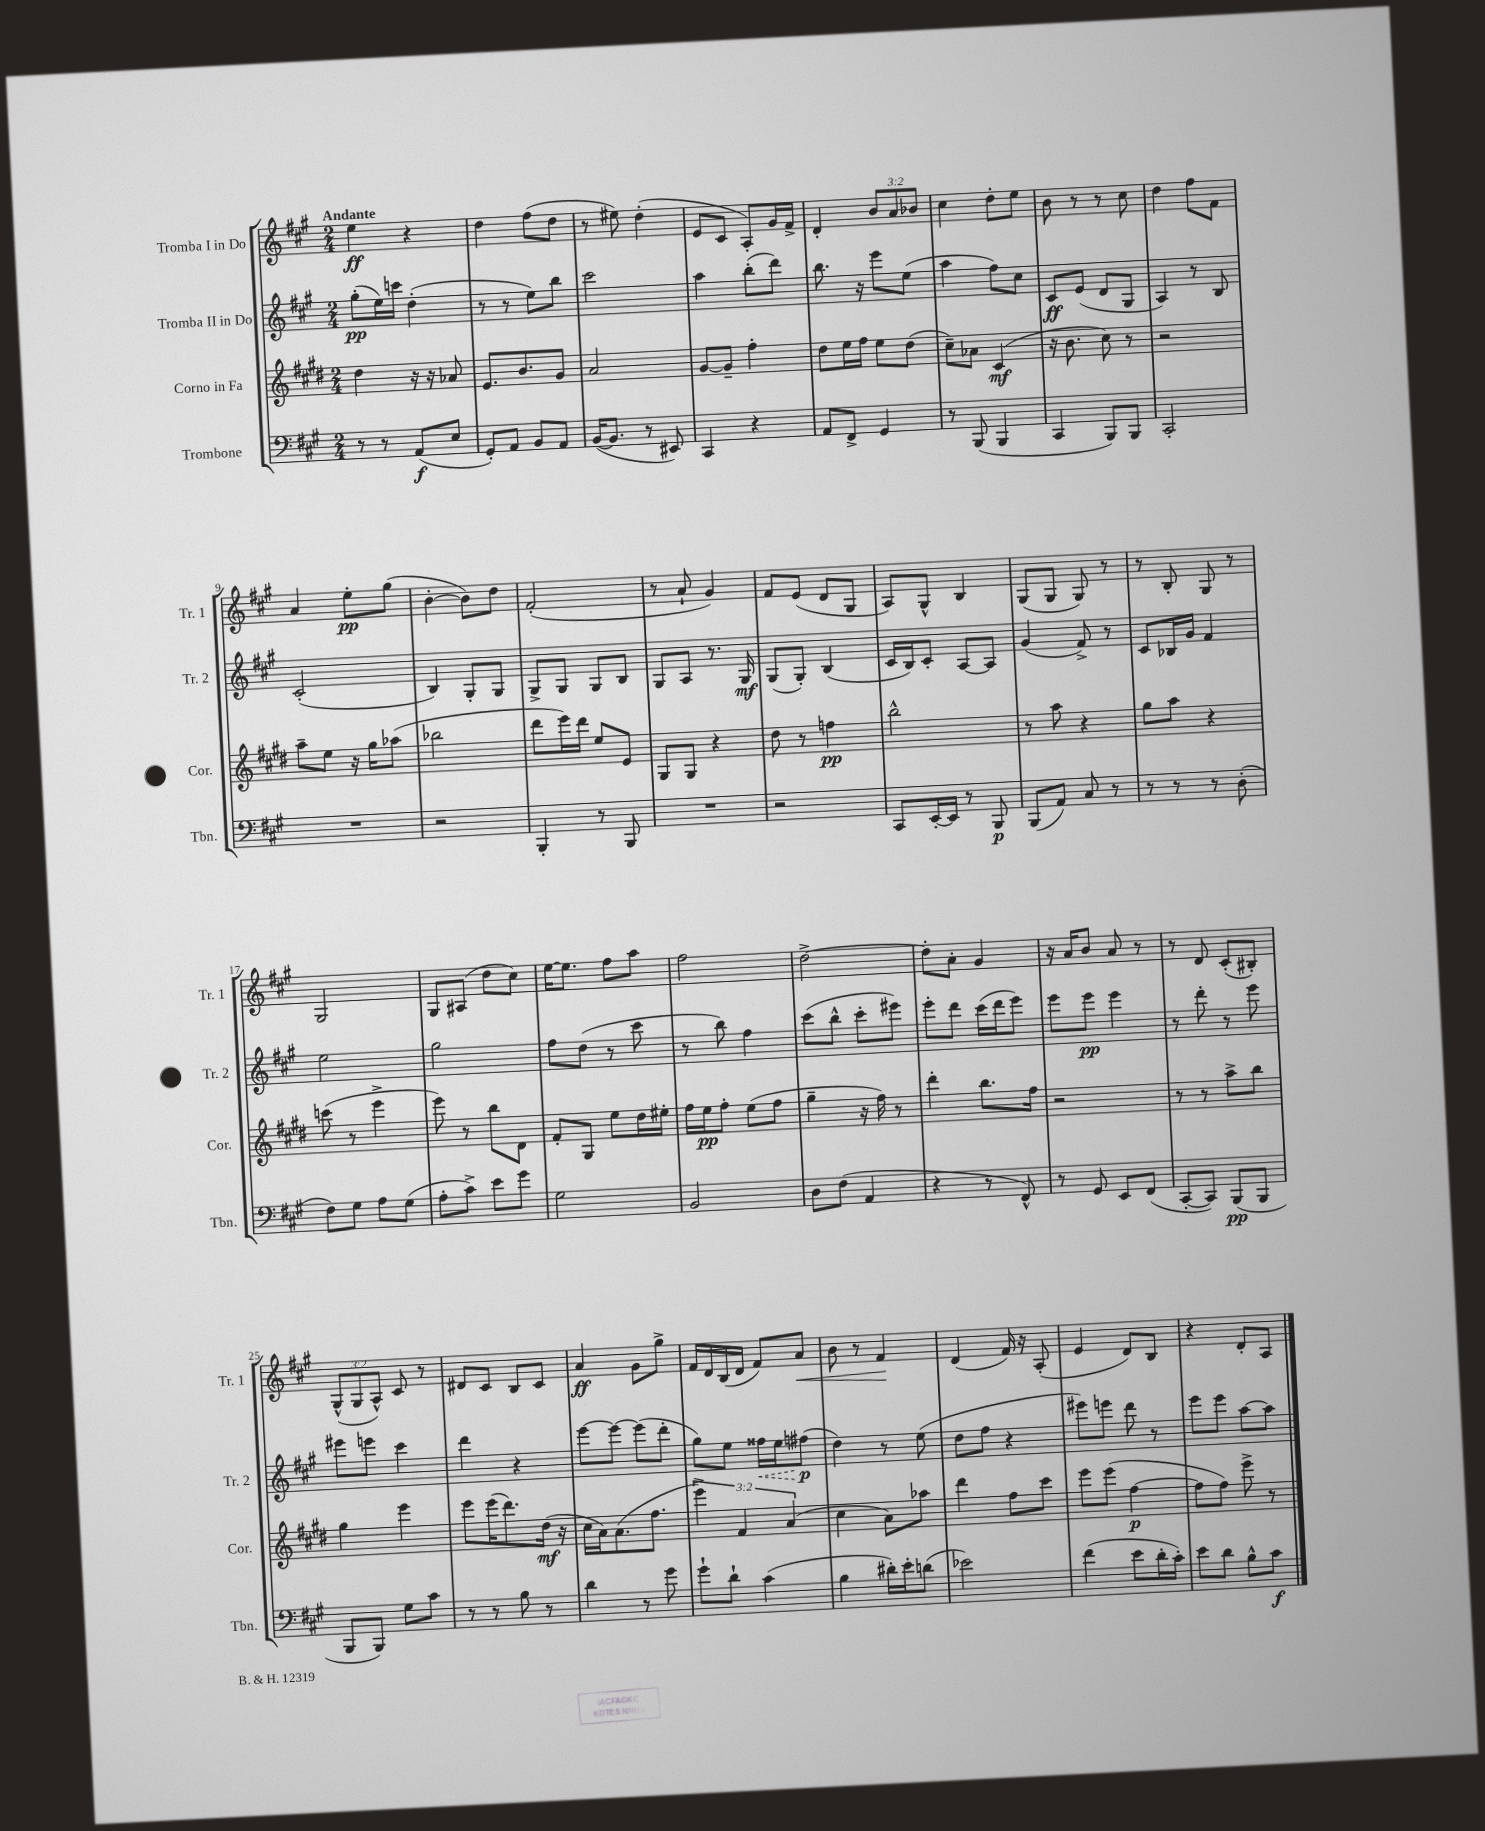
<<
\new StaffGroup <<
\new Staff = "s0" \with { instrumentName = "Tromba I in Do" shortInstrumentName = "Tr. 1" } {
    \clef treble \key a \major \numericTimeSignature \time 2/4 \override Staff.TupletNumber.text = #tuplet-number::calc-fraction-text \tempo "Andante"
    e''4\ff r4 |
    d''4 fis''8( d''8 |
    r8 eis''8) d''4-.( |
    e'8 cis'8 a8-.) gis'16 fis'16-> |
    d'4-. \tuplet 3/2 { b'8 a'8 bes'8 } |
    cis''4 d''8-. e''8 |
    b'8 r8 r8 cis''8 |
    d''4 fis''8 fis'8 |
    a'4 e''8-.\pp gis''8( |
    b'4~-. b'8) d''8 |
    fis'2-.( |
    r8 a'8-! gis'4) |
    fis'8 e'8( d'8 gis8 |
    a8) gis8-^ b4 |
    gis8( gis8 gis8) r8 |
    r8 b8-. gis8 r8 |
    gis2 |
    gis8 ais8( d''8 cis''8) |
    e''16~ e''8. fis''8 a''8 |
    fis''2 |
    d''2~-> |
    d''8-. a'8-. gis'4 |
    r16 a'16 b'8 a'8 r8 |
    r8 d'8 cis'8-.( bis8-.) |
    \tuplet 3/2 { gis8-^( gis8 a8-^) } cis'8 r8 |
    dis'8 cis'8 b8 cis'8 |
    a'4\ff gis'8 gis''8-> |
    fis'16 d'16 b16( d'16 fis'8) a'8\< |
    b'8 r8 fis'4\! |
    d'4( fis'16) r16 a8-.( |
    e'4 d'8) b8 |
    r4 d'8-. a8 \bar "|." |
}
\new Staff = "s1" \with { instrumentName = "Tromba II in Do" shortInstrumentName = "Tr. 2" } {
    \clef treble \key a \major \numericTimeSignature \time 2/4
    gis''8-.\pp( e''16) c'''16 d''4-.( |
    r8 r8 e''8) b''8 |
    cis'''2 |
    a''4 b''8-.( d'''8) |
    b''8. r16 e'''8 e''8( |
    a''4 fis''8) cis''8 |
    cis'8\ff e'8( d'8 gis8 |
    a4) r8 b8 |
    cis'2-.( |
    b4) gis8-. gis8 |
    gis8-> gis8 gis8 b8 |
    gis8 a8 r8. gis16\mf |
    gis8( gis8-.) b4( |
    cis'16 b16) cis'8-. a8~ a8 |
    gis'4( fis'8->) r8 |
    cis'8 bes16 gis'16 fis'4 |
    e''2 |
    gis''2 |
    fis''8 d''8( r8 cis'''8 |
    r8 b''8) fis''4 |
    cis'''8( b''8-^ cis'''8-. eis'''8) |
    e'''8-. d'''8 cis'''16( d'''16 e'''8) |
    e'''8 e'''8\pp e'''4 |
    r8 d'''8-. r8 e'''8 |
    eis'''8 e'''8 cis'''4 |
    d'''4 r4 |
    e'''8~ e'''8~ e'''8( d'''8-. |
    gis''8) e''8 \once \override Hairpin.style = #'dashed-line fisis''16\< e''16 fis''8\p\!( |
    d''4) r8 e''8( |
    d''8 fis''8 r4 |
    eis'''8) e'''8 d'''8 r8 |
    e'''8 e'''8 a''8~ a''8 \bar "|." |
}
\new Staff = "s2" \with { instrumentName = "Corno in Fa" shortInstrumentName = "Cor." } {
    \clef treble \key e \major \numericTimeSignature \time 2/4 \override Staff.TupletNumber.text = #tuplet-number::calc-fraction-text
    dis''4 r16 r16 aes'8 |
    e'8. b'8. gis'8 |
    a'2 |
    gis'8~ gis'8-- fis''4-. |
    dis''8 e''16 fis''16 e''8 dis''8( |
    cis''8--) aes'8 cis'4\mf( |
    r16 b'8. cis''8) r8 |
    r2 |
    a''8-- e''8 r16 gis''16 aes''8( |
    bes''2 |
    dis'''8 e'''16) dis'''16 e''8 e'8 |
    gis8 gis8 r4 |
    dis''8 r8 f''4\pp |
    b''2-^ |
    r8 a''8 r4 |
    gis''8 a''8 r4 |
    c'''8( r8 e'''4-> |
    e'''8) r8 b''8 dis'8 |
    fis'8-. gis8 e''8 dis''16 eis''16-. |
    fis''16 e''16\pp fis''8-. e''8( fis''8 |
    gis''4-- r16 fis''16) r8 |
    dis'''4-. b''8. fis''16 |
    r2 |
    r8 r8 a''8-> b''8 |
    gis''4 e'''4 |
    e'''8 e'''16( dis'''8.) dis''16\mf( r16 |
    cis''16 a'16) a'8.( fis''8. |
    \tuplet 3/2 { e'''4->) fis'4 a'4( } |
    cis''4 a'8) aes''8 |
    dis'''4 fis''8 cis'''8 |
    e'''8 e'''8( fis''4~\p |
    fis''8 fis''8) e'''8-> r8 \bar "|." |
}
\new Staff = "s3" \with { instrumentName = "Trombone" shortInstrumentName = "Tbn." } {
    \clef bass \key a \major \numericTimeSignature \time 2/4
    r8 r8 a,8\f( e8 |
    gis,8-.) a,8 b,8 a,8 |
    b,16~( b,8. r8 eis,8) |
    cis,4 r4 |
    a,8 fis,8-> gis,4 |
    r8 b,,8( b,,4 |
    cis,4 b,,8) b,,8 |
    cis,2-. |
    R2 |
    r2 |
    b,,4-. r8 b,,8 |
    R2 |
    r2 |
    cis,8 e,16~-. e,16 r8 b,,8\p |
    b,,8( a,8) cis8 r8 |
    r8 r8 r8 d8-.( |
    fis8) gis8 a8 gis8( |
    a8-. cis'8->) e'8 gis'8 |
    gis2 |
    b,2 |
    d8 fis8( a,4 |
    r4 r8 fis,8-^) |
    r8 gis,8 e,8 fis,8( |
    cis,8~-. cis,8) b,,8\pp( b,,8 |
    b,,8 b,,8) gis8 cis'8 |
    r8 r8 b8 r8 |
    d'4 r8 gis'8 |
    gis'8-! d'8-! cis'4( |
    b4 dis'16-.) e'16-. d'8( |
    ees'2) |
    fis'4( e'8 d'16-. cis'16-.) |
    e'8 d'8 b8-^ cis'8\f \bar "|." |
}
>>
>>
